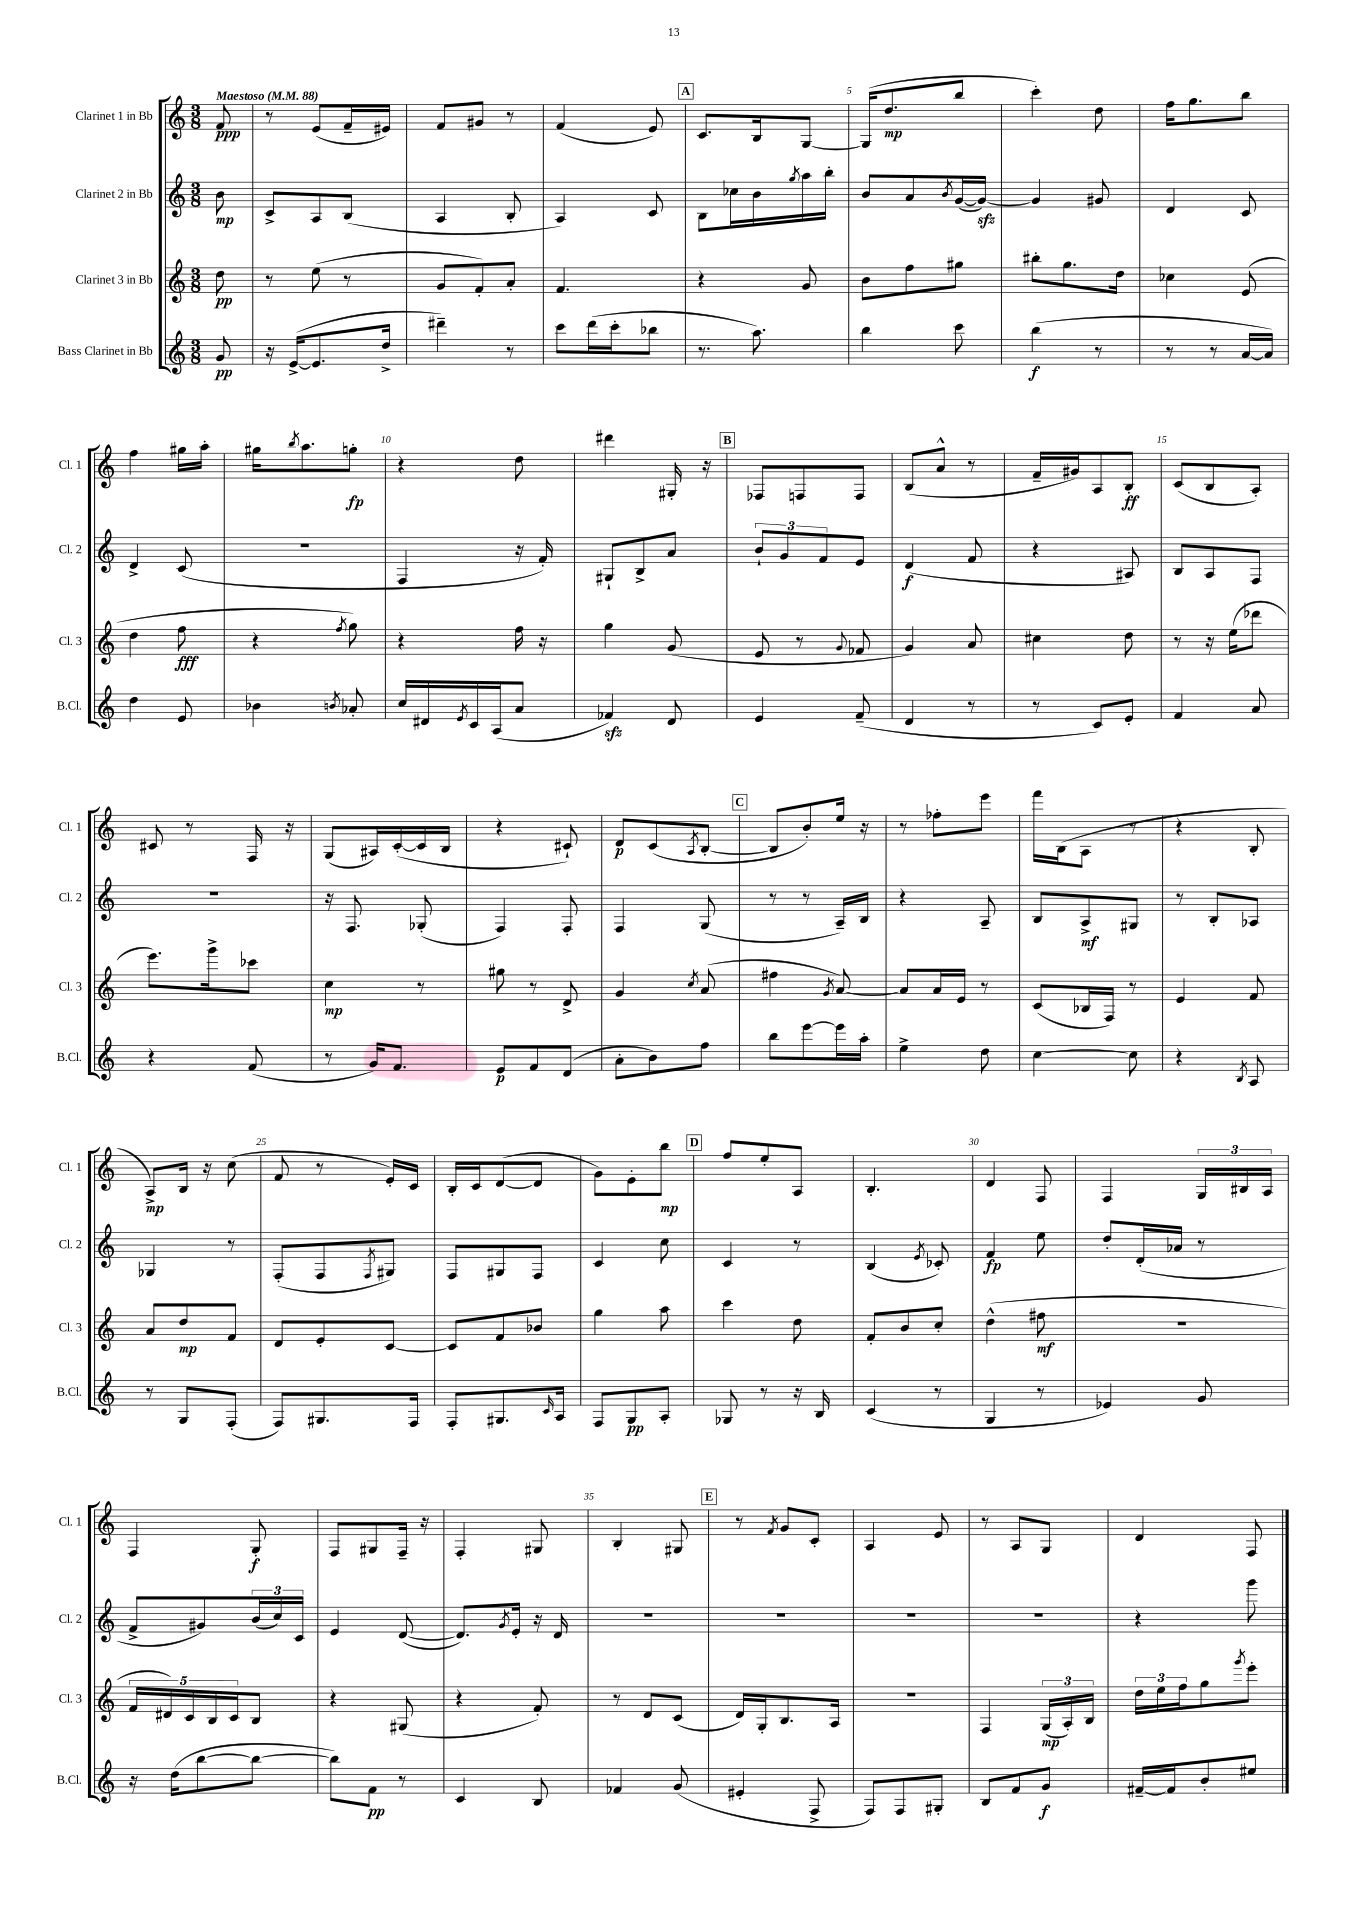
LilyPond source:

<<
\new StaffGroup <<
\new Staff = "s0" \with { instrumentName = "Clarinet 1 in Bb" shortInstrumentName = "Cl. 1" } {
    \clef treble \key c \major \numericTimeSignature \time 3/8 \partial 8 \tempo "Maestoso" 4 = 88
    f'8\ppp |
    r8 e'8( f'16-- eis'16) |
    f'8 gis'8 r8 |
    f'4( e'8) |
    \mark \markup { \box "A" } c'8. b16 g8~ |
    g16( d''8.\mp b''8 |
    c'''4-.) d''8 |
    f''16 g''8. b''8 |
    f''4 gis''16 a''16-. |
    gis''16 \acciaccatura { b''8 } a''8. g''8-.\fp |
    r4 d''8 |
    dis'''4 gis16-. r16 |
    \mark \markup { \box "B" } fes8 f8 f8 |
    b8( a'8-^ r8 |
    f'16-- gis'16) a8 b8-.\ff |
    c'8( b8 a8-.) |
    cis'8 r8 f16 r16 |
    g8( ais16) c'16~-.( c'16 b16 |
    r4 cis'8-!) |
    d'8\p c'8( \acciaccatura { a8 } b8~-. |
    \mark \markup { \box "C" } b8 b'8-.) e''16 r16 |
    r8 fes''8-. e'''8 |
    f'''16 b16( a8 r8 |
    r4 b8-. |
    a8->\mp) b16 r16 c''8( |
    f'8 r8 e'16-.) c'16 |
    b16-. c'16 d'8~( d'8 |
    g'8) e'8-. b''8\mp |
    \mark \markup { \box "D" } f''8 e''8-. a8 |
    b4.-. |
    d'4 f8 |
    f4 \tuplet 3/2 { g16 bis16 a16 } |
    f4 g8-.\f |
    f8 gis8 f16-- r16 |
    f4-. gis8 |
    b4-. gis8 |
    \mark \markup { \box "E" } r8 \acciaccatura { f'8 } g'8 c'8-. |
    a4 e'8 |
    r8 a8 g8 |
    d'4 f8 \bar "|." |
}
\new Staff = "s1" \with { instrumentName = "Clarinet 2 in Bb" shortInstrumentName = "Cl. 2" } {
    \clef treble \key c \major \numericTimeSignature \time 3/8 \partial 8
    b'8\mp |
    c'8-> a8 b8( |
    a4 b8-. |
    a4) c'8 |
    \mark \markup { \box "A" } b8 ces''16 b'16 \acciaccatura { g''8 } a''16 b''16-. |
    b'8 a'8 \acciaccatura { b'8 } g'16~( g'16~\sfz) |
    g'4 gis'8 |
    d'4 c'8 |
    d'4-> c'8( |
    r4. |
    f4 r16 f'16-.) |
    gis8-! b8-> a'8 |
    \mark \markup { \box "B" } \tuplet 3/2 { b'8-! g'8 f'8 } e'8 |
    d'4\f( f'8 |
    r4 ais8) |
    b8 a8 f8 |
    R4. |
    r16 f8. ges8-.( |
    f4) f8-. |
    f4 g8( |
    \mark \markup { \box "C" } r8 r8 a16--) b16 |
    r4 a8-- |
    b8 a8->\mf gis8 |
    r8 b8-. aes8 |
    ges4 r8 |
    f8-.( f8 \acciaccatura { f8 } gis8) |
    f8 gis8 f8 |
    c'4 c''8 |
    \mark \markup { \box "D" } c'4 r8 |
    b4( \acciaccatura { e'8 } ces'8-.) |
    f'4\fp e''8 |
    d''8-. d'16-.( aes'16 r8 |
    f'8-> gis'8) \tuplet 3/2 { b'16( c''16) c'16 } |
    e'4 d'8~( |
    d'8.) \acciaccatura { g'8 } e'16-. r16 d'16 |
    R4. |
    \mark \markup { \box "E" } R4. |
    R4. |
    R4. |
    r4 g'''8 \bar "|." |
}
\new Staff = "s2" \with { instrumentName = "Clarinet 3 in Bb" shortInstrumentName = "Cl. 3" } {
    \clef treble \key c \major \numericTimeSignature \time 3/8 \partial 8
    d''8\pp |
    r8 e''8( r8 |
    g'8 f'8-.) a'8-. |
    f'4. |
    \mark \markup { \box "A" } r4 g'8 |
    b'8 f''8 gis''8 |
    bis''8-. g''8. d''16 |
    ces''4 e'8( |
    d''4 f''8\fff |
    r4 \acciaccatura { f''8 } g''8) |
    r4 f''16 r16 |
    g''4 g'8( |
    \mark \markup { \box "B" } e'8 r8 \appoggiatura { g'8 } fes'8 |
    g'4) a'8 |
    cis''4 d''8 |
    r8 r16 e''16( des'''8 |
    e'''8.) g'''16-> ces'''8 |
    c''4\mp r8 |
    gis''8 r8 d'8-> |
    g'4 \acciaccatura { c''8 } a'8( |
    \mark \markup { \box "C" } fis''4 \acciaccatura { g'8 } a'8~) |
    a'8 a'16 e'16 r8 |
    c'8( bes16 f16) r8 |
    e'4 f'8 |
    a'8 d''8\mp f'8 |
    d'8 e'8-. c'8~ |
    c'8 f'8 bes'8 |
    g''4 a''8 |
    \mark \markup { \box "D" } c'''4 d''8 |
    f'8-. b'8 c''8-. |
    d''4-^( fis''8\mf |
    R4. |
    \tuplet 5/4 { f'16 dis'16) c'16 b16 c'16 } b8 |
    r4 gis8( |
    r4 f'8-.) |
    r8 d'8 c'8( |
    \mark \markup { \box "E" } d'16) g16-. b8. a16 |
    R4. |
    f4 \tuplet 3/2 { g16\mp( a16-.) b16 } |
    \tuplet 3/2 { d''16 e''16 f''16 } g''8 \acciaccatura { g'''8 } e'''8-. \bar "|." |
}
\new Staff = "s3" \with { instrumentName = "Bass Clarinet in Bb" shortInstrumentName = "B.Cl." } {
    \clef treble \key c \major \numericTimeSignature \time 3/8 \partial 8
    g'8\pp |
    r16 e'16~->( e'8. d''16-> |
    dis'''4--) r8 |
    c'''8 d'''16( c'''16-. bes''8 |
    \mark \markup { \box "A" } r8. a''8.) |
    b''4 c'''8 |
    b''4\f( r8 |
    r8 r8 a'16~ a'16) |
    d''4 e'8 |
    bes'4 \acciaccatura { b'8 } aes'8-. |
    c''16 dis'16 \acciaccatura { e'8 } c'16 a16( a'8 |
    fes'4\sfz) d'8 |
    \mark \markup { \box "B" } e'4 f'8--( |
    d'4 r8 |
    r8 c'8) e'8-. |
    f'4 a'8 |
    r4 f'8( |
    r8 g'16) f'8. |
    e'8\p f'8 d'8( |
    a'8-. b'8) f''8 |
    \mark \markup { \box "C" } b''8 e'''8~ e'''16 a''16-. |
    e''4-> d''8 |
    c''4~ c''8 |
    r4 \acciaccatura { b8 } a8 |
    r8 g8 f8-.( |
    f8) gis8. f16 |
    f8-. gis8. \grace { c'16 } a16 |
    f8 g8\pp a8-. |
    \mark \markup { \box "D" } ges8 r8 r16 b16 |
    c'4( r8 |
    g4 r8 |
    ees'4) g'8 |
    r16 d''16( b''8~ b''8~ |
    b''8) f'8\pp r8 |
    c'4 b8 |
    fes'4 g'8( |
    \mark \markup { \box "E" } eis'4-. f8-> |
    f8) f8 gis8-. |
    b8 f'8 g'8\f |
    fis'16~-- fis'16 b'8-. eis''8 \bar "|." |
}
>>
>>
\layout { \context { \Score \override BarNumber.break-visibility = ##(#f #t #t) barNumberVisibility = #(every-nth-bar-number-visible 5) } }
